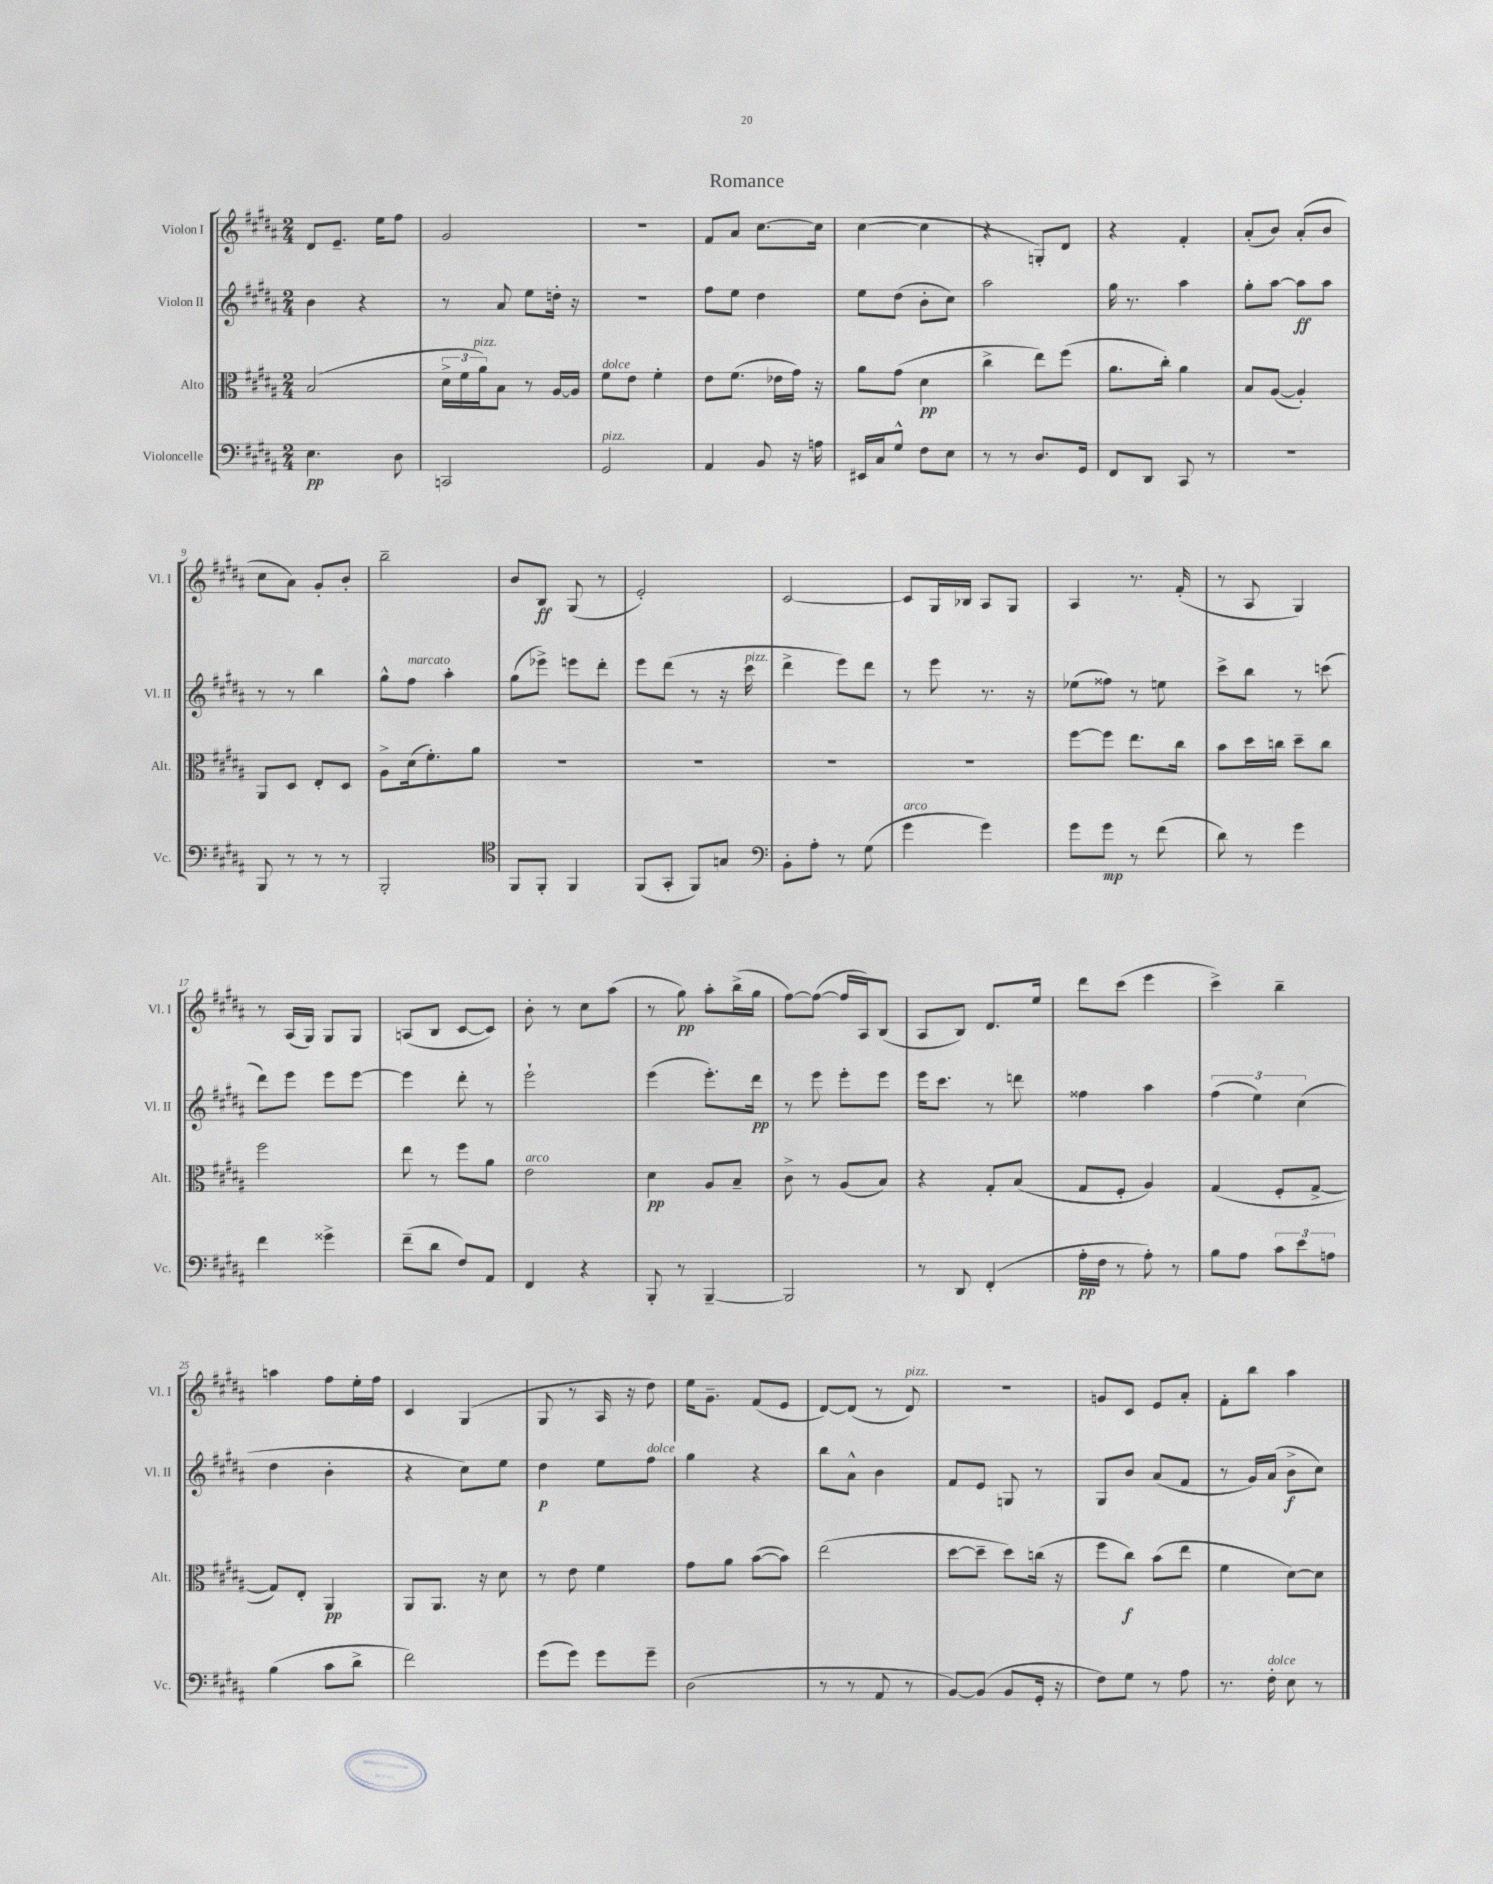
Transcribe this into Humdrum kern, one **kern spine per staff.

**kern	**dynam	**kern	**dynam	**kern	**dynam	**kern	**dynam
*part4	*part4	*part3	*part3	*part2	*part2	*part1	*part1
*staff4	*staff4	*staff3	*staff3	*staff2	*staff2	*staff1	*staff1
*I"Violoncelle	*	*I"Alto	*	*I"Violon II	*	*I"Violon I	*
*I'Vc.	*	*I'Alt.	*	*I'Vl. II	*	*I'Vl. I	*
*clefF4	*	*clefC3	*	*clefG2	*	*clefG2	*
*k[f#c#g#d#a#]	*	*k[f#c#g#d#a#]	*	*k[f#c#g#d#a#]	*	*k[f#c#g#d#a#]	*
*M2/4	*	*M2/4	*	*M2/4	*	*M2/4	*
=1	=1	=1	=1	=1	=1	=1	=1
4.E\	pp	(2B/	.	4b\	.	8d#/L	.
.	.	.	.	.	.	8.e~/J	.
.	.	.	.	4r	.	.	.
.	.	.	.	.	.	16ee\KL	.
8D#\	.	.	.	.	.	8ff#\J	.
=2	=2	=2	=2	=2	=2	=2	=2
2CCn/	.	24d#^\LL	.	8r	.	2g#/	.
.	.	24f#\	.	.	.	.	.
!	!	!LO:TX:a:i:t=pizz.	!	!	!	!	!
.	.	24a#\J)	.	.	.	.	.
.	.	8B\J	.	8a#/	.	.	.
.	.	8r	.	8ee\L	.	.	.
.	.	[16A#/LL	.	16ddn'\Jk	.	.	.
.	.	16A#/JJ]	.	16r	.	.	.
=3	=3	=3	=3	=3	=3	=3	=3
!	!	!LO:TX:a:i:t=dolce	!	!	!	!	!
!LO:TX:a:i:t=pizz.	!	!	!	!	!	!	!
2GG#/	.	8f#\L	.	2r	.	2r	.
.	.	8e\J	.	.	.	.	.
.	.	4f#'\	.	.	.	.	.
=4	=4	=4	=4	=4	=4	=4	=4
4AA#/	.	8e\L	.	8ff#\L	.	8f#/L	.
.	.	(8.f#\J	.	8ee\J	.	8a#/J	.
8BB/	.	.	.	4dd#\	.	[8.cc#\L	.
.	.	16e-X\LL	.	.	.	.	.
16r	.	16g#\JJ)	.	.	.	.	.
16An\	.	16r	.	.	.	16cc#\Jk]	.
=5	=5	=5	=5	=5	=5	=5	=5
16EE#X/LL	.	8a#\L	.	8ee\L	.	([4cc#\	.
16C#/J	.	.	.	.	.	.	.
8G#^^/J	.	(8g#\J	.	(8dd#\J	.	.	.
8F#\L	.	4d#\	pp	8b'\L	.	4cc#\]	.
8E\J	.	.	.	8cc#\J)	.	.	.
=6	=6	=6	=6	=6	=6	=6	=6
8r	.	4cc#^\	.	2aa#\	.	4r	.
8r	.	.	.	.	.	.	.
8.D#/L	.	8ee\L)	.	.	.	8Gn'/L)	.
.	.	(8ff#\J	.	.	.	8d#/J	.
16GG#/Jk	.	.	.	.	.	.	.
=7	=7	=7	=7	=7	=7	=7	=7
8FF#/L	.	8.a#\L	.	16gg#\	.	4r	.
.	.	.	.	8.r	.	.	.
8DD#/J	.	.	.	.	.	.	.
.	.	16cc#'\Jk)	.	.	.	.	.
8CC#/	.	4a#\	.	4aa#\	.	4f#'/	.
8r	.	.	.	.	.	.	.
=8	=8	=8	=8	=8	=8	=8	=8
2r	.	8B/L	.	8gg#'\L	.	(8a#'/L	.
.	.	([8A#/J	.	[8aa#\J	.	8b/J)	.
.	.	4A#'/])	.	8aa#\L]	ff	(8a#'/L	.
.	.	.	.	8aa#\J	.	8b/J	.
!!LO:LB:g=z
=9	=9	=9	=9	=9	=9	=9	=9
8BBB/	.	8AA#/L	.	8r	.	8cc#\L	.
8r	.	8D#/J	.	8r	.	8a#\J)	.
8r	.	8E'/L	.	4bb\	.	8g#'/L	.
8r	.	8D#/J	.	.	.	8b'/J	.
=10	=10	=10	=10	=10	=10	=10	=10
2BBB'/	.	8A#^\L	.	8gg#^^\L	.	2bb~\	.
!	!	!	!	!LO:TX:a:i:t=marcato	!	!	!
.	.	(16d#\k	.	8ff#\J	.	.	.
.	.	8.f#'\)	.	.	.	.	.
.	.	.	.	4aa#'\	.	.	.
.	.	8a#\J	.	.	.	.	.
=11	=11	=11	=11	=11	=11	=11	=11
*clefC4	*	*	*	*	*	*	*
8FF#/L	.	2r	.	(8gg#\L	.	8b/L	.
8FF#'/J	.	.	.	8eee-X^\J)	.	8B/J	ff
4FF#/	.	.	.	8eeen\L	.	(8G#/	.
.	.	.	.	8ddd#'\J	.	8r	.
=12	=12	=12	=12	=12	=12	=12	=12
(8FF#/L	.	2r	.	8eee\L	.	2e'/)	.
8GG#'/J	.	.	.	(8ddd#\J	.	.	.
8FF#/L)	.	.	.	8r	.	.	.
8Gn/J	.	.	.	16r	.	.	.
!	!	!	!	!LO:TX:a:i:t=pizz.	!	!	!
.	.	.	.	16ccc#\	.	.	.
=13	=13	=13	=13	=13	=13	=13	=13
*clefF4	*	*	*	*	*	*	*
8BB'\L	.	2r	.	4ddd#^\	.	[2c#/	.
8A#'\J	.	.	.	.	.	.	.
8r	.	.	.	8eee\L)	.	.	.
(8G#\	.	.	.	8ddd#\J	.	.	.
=14	=14	=14	=14	=14	=14	=14	=14
!LO:TX:a:i:t=arco	!	!	!	!	!	!	!
4g#\	.	2r	.	8r	.	8c#/L]	.
.	.	.	.	8eee\	.	16G#/L	.
.	.	.	.	.	.	16B-X/JJ	.
4g#\)	.	.	.	8.r	.	8A#/L	.
.	.	.	.	.	.	8G#/J	.
.	.	.	.	16r	.	.	.
=15	=15	=15	=15	=15	=15	=15	=15
8g#\L	.	[8ff#\L	.	(8ee-X\L	.	4A#/	.
8g#\J	mp	8ff#\J]	.	8ff##X\J)	.	.	.
8r	.	8.ee\L	.	8r	.	8.r	.
(8f#\	.	.	.	8een\	.	.	.
.	.	16cc#\Jk	.	.	.	(16f#'/	.
=16	=16	=16	=16	=16	=16	=16	=16
8d#\)	.	8b\L	.	8ccc#^\L	.	8r	.
8r	.	16dd#\L	.	8bb\J	.	8A#/	.
.	.	16ccn\JJ	.	.	.	.	.
4g#\	.	8dd#~\L	.	8r	.	4G#/)	.
.	.	8cc\J	.	(8cccn\	.	.	.
!!LO:LB:g=z
=17	=17	=17	=17	=17	=17	=17	=17
4f#\	.	2ff#\	.	8ddd#\L)	.	8r	.
.	.	.	.	8eee\J	.	(16A#/LL	.
.	.	.	.	.	.	16G#/JJ)	.
4g##X^\	.	.	.	8eee\L	.	8G#/L	.
.	.	.	.	[8eee\J	.	8G#/J	.
=18	=18	=18	=18	=18	=18	=18	=18
(8f#~\L	.	8ee\	.	4eee\]	.	(8An/L	.
8d#\J	.	8r	.	.	.	8B/J	.
8F#/L)	.	8ff#\L	.	8ddd#'\	.	[8c#/L	.
8AA#/J	.	8a#\J	.	8r	.	8c#/J])	.
=19	=19	=19	=19	=19	=19	=19	=19
!	!	!LO:TX:a:i:t=arco	!	!	!	!	!
4FF#/	.	2e\	.	2eee`\	.	8b'\	.
.	.	.	.	.	.	8r	.
4r	.	.	.	.	.	8cc#\L	.
.	.	.	.	.	.	(8aa#\J	.
=20	=20	=20	=20	=20	=20	=20	=20
8BBB'/	.	4d#\	pp	(4eee\	.	8r	.
8r	.	.	.	.	.	8gg#\)	pp
[4BBB~/	.	8A#/L	.	8.eee'\L)	.	8aa#'\L	.
.	.	8B~/J	.	.	.	(16bb^\L	.
.	.	.	.	16ddd#\Jk	pp	16gg#\JJ	.
=21	=21	=21	=21	=21	=21	=21	=21
2BBB/]	.	8c#^\	.	8r	.	[8ff#\L)	.
.	.	8r	.	8eee\	.	(8ff#\J_	.
.	.	(8A#/L	.	8eee'\L	.	16ff#/LL]	.
.	.	.	.	.	.	16A#/J)	.
.	.	8B/J)	.	8eee\J	.	(8B/J	.
=22	=22	=22	=22	=22	=22	=22	=22
8r	.	4r	.	16eee\KL	.	8A#/L	.
.	.	.	.	8.ccc#\J	.	.	.
8DD#/	.	.	.	.	.	8B/J)	.
(4FF#'/	.	8G#'/L	.	8r	.	8.d#/L	.
.	.	(8B/J	.	8dddn\	.	.	.
.	.	.	.	.	.	16ee/Jk	.
=23	=23	=23	=23	=23	=23	=23	=23
16A#'\LL	pp	8G#/L	.	4ff##X\	.	8ddd#\L	.
16F#\JJ	.	.	.	.	.	.	.
8r	.	8F#'/J	.	.	.	(8ccc#\J	.
8A#'\)	.	4A#/)	.	4aa#\	.	4eee\	.
8r	.	.	.	.	.	.	.
=24	=24	=24	=24	=24	=24	=24	=24
8B\L	.	(4G#/	.	(6ff#\	.	4ccc#^\)	.
8A#\J	.	.	.	.	.	.	.
.	.	.	.	6ee\)	.	.	.
12c#\L	.	8F#'/L	.	.	.	4bb~\	.
12e\	.	.	.	(6cc#\	.	.	.
.	.	[8G#^/J	.	.	.	.	.
12An\J	.	.	.	.	.	.	.
!!LO:LB:g=z
=25	=25	=25	=25	=25	=25	=25	=25
(4B\	.	8G#/L])	.	4dd#\	.	4aan\	.
.	.	8E'/J	.	.	.	.	.
8c#\L	.	4AA#/	pp	4b'\	.	8ff#\L	.
8d#^\J	.	.	.	.	.	16ee'\L	.
.	.	.	.	.	.	16ff#\JJ	.
=26	=26	=26	=26	=26	=26	=26	=26
2f#\)	.	8AA#/L	.	4r	.	4c#/	.
.	.	8.AA#/J	.	.	.	.	.
.	.	.	.	8cc#\L)	.	(4G#/	.
.	.	16r	.	.	.	.	.
.	.	8d#\	.	8ee\J	.	.	.
=27	=27	=27	=27	=27	=27	=27	=27
(8g#\L	.	8r	.	4dd#\	p	8G#/	.
8g#\J)	.	8e\	.	.	.	8r	.
8g#\L	.	4f#\	.	8ee\L	.	16A#/	.
.	.	.	.	.	.	16r	.
!	!	!	!	!LO:TX:a:i:t=dolce	!	!	!
8g#~\J	.	.	.	8ff#\J	.	8dd#\)	.
=28	=28	=28	=28	=28	=28	=28	=28
(2D#\	.	8g#\L	.	4gg#\	.	16ee\KL	.
.	.	.	.	.	.	8.g#~\J	.
.	.	8a#\J	.	.	.	.	.
.	.	([8b\L	.	4r	.	(8f#/L	.
.	.	8b\J])	.	.	.	8e/J	.
=29	=29	=29	=29	=29	=29	=29	=29
8r	.	(2ee\	.	8bb\L	.	[8d#/L)	.
8r	.	.	.	8a#^^\J	.	(8d#/J]	.
8AA#/	.	.	.	4b\	.	8r	.
!	!	!	!	!	!	!LO:TX:a:i:t=pizz.	!
8r	.	.	.	.	.	8d#/)	.
=30	=30	=30	=30	=30	=30	=30	=30
[8BB/L)	.	[8dd#\L	.	8f#/L	.	2r	.
(8BB/J]	.	8dd#~\J]	.	8e/J	.	.	.
8BB/L	.	8dd#\L)	.	8Gn/	.	.	.
16GG#'/Jk	.	(16ccn\Jk	.	8r	.	.	.
16r	.	16r	.	.	.	.	.
=31	=31	=31	=31	=31	=31	=31	=31
8F#\L)	.	8ff#\L	.	8G#/L	.	8gn/L	.
8G#\J	.	8cc#\J)	f	8b/J	.	8c#/J	.
8r	.	(8b\L	.	(8a#/L	.	8e/L	.
8A#\	.	8ee\J	.	8f#/J	.	8a#'/J	.
=32	=32	=32	=32	=32	=32	=32	=32
8.r	.	4f#\	.	8r	.	8f#'\L	.
.	.	.	.	16g#/LL)	.	8bb\J	.
!LO:TX:a:i:t=dolce	!	!	!	!	!	!	!
16F#'\	.	.	.	(16a#/JJ	.	.	.
8E\	.	[8d#\L)	.	8b^\L	f	4aa#\	.
8r	.	8d#\J]	.	8cc#\J)	.	.	.
==	==	==	==	==	==	==	==
*-	*-	*-	*-	*-	*-	*-	*-
